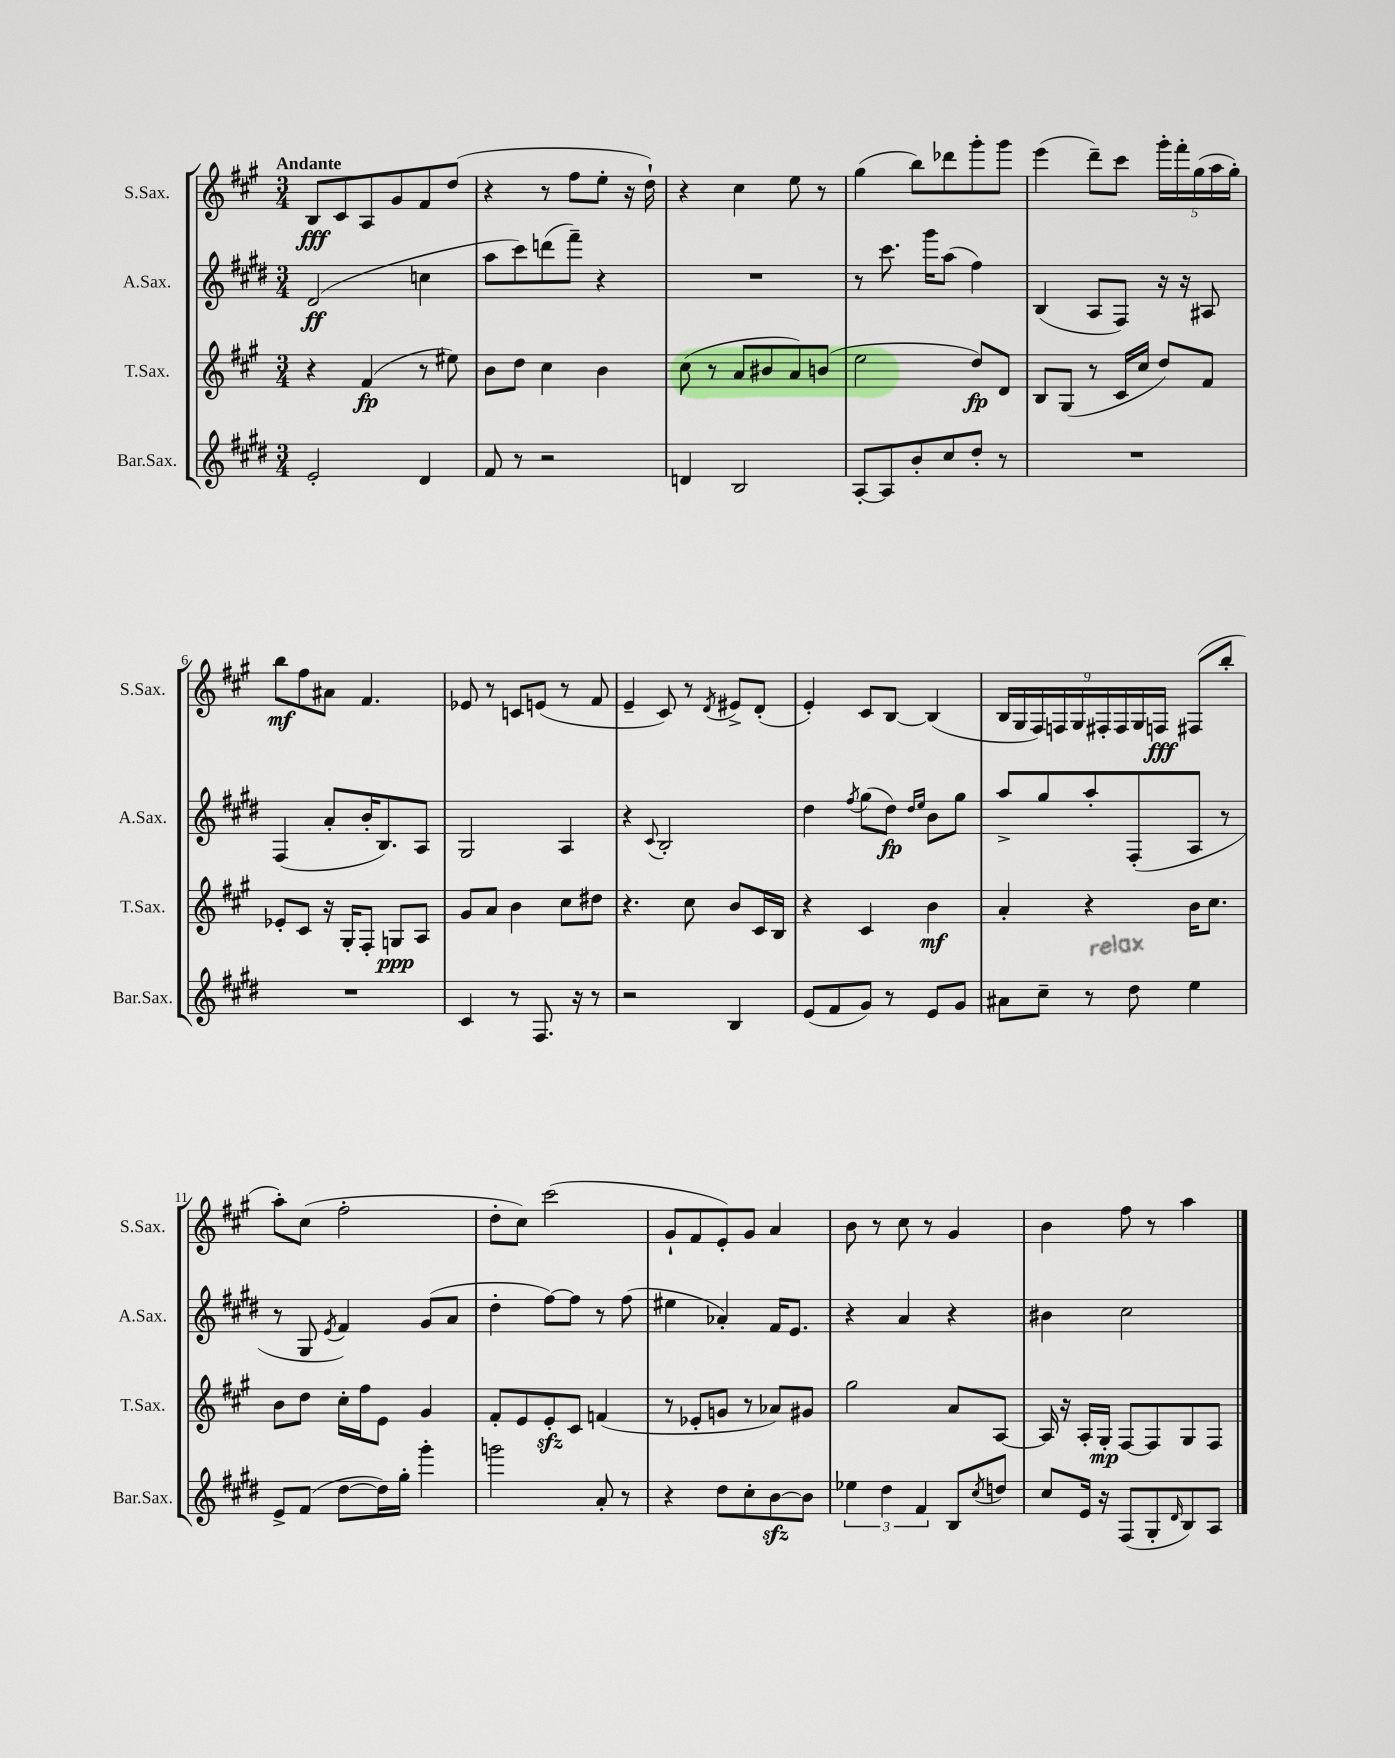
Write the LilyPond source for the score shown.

<<
\new StaffGroup <<
\new Staff = "s0" \with { instrumentName = "S.Sax." shortInstrumentName = "S.Sax." } {
    \clef treble \key a \major \numericTimeSignature \time 3/4 \tempo "Andante"
    b8\fff cis'8 a8 gis'8 fis'8 d''8( |
    r4 r8 fis''8 e''8-. r16 d''16-!) |
    r4 cis''4 e''8 r8 |
    gis''4( b''8) des'''8 gis'''8-. gis'''8 |
    e'''4( d'''8--) cis'''8 \tuplet 5/4 { gis'''16-. fis'''16-. gis''16( a''16 gis''16-.) } |
    b''8\mf fis''8 ais'8 fis'4. |
    ees'8 r8 c'8 e'8( r8 fis'8 |
    e'4-- cis'8) r8 \acciaccatura { d'8 } eis'8-> d'8-.( |
    e'4-.) cis'8 b8~ b4( |
    \tuplet 9/8 { b16 gis16 fis16) f16 gis16 fis16-. fis16 gis16 f16\fff } fis8( b''8-. |
    a''8-.) cis''8( fis''2-. |
    d''8-. cis''8) cis'''2( |
    gis'8-! fis'8 e'8-.) gis'8 a'4 |
    b'8 r8 cis''8 r8 gis'4 |
    b'4 fis''8 r8 a''4 \bar "|." |
}
\new Staff = "s1" \with { instrumentName = "A.Sax." shortInstrumentName = "A.Sax." } {
    \clef treble \key e \major \numericTimeSignature \time 3/4
    dis'2\ff( c''4 |
    a''8 cis'''8) d'''8( fis'''8--) r4 |
    R2. |
    r8 cis'''8. gis'''16 a''8( fis''4) |
    b4( a8 fis8) r16 r16 ais8 |
    fis4( a'8-. b'16-. b8.) a8 |
    gis2 a4 |
    r4 \appoggiatura { cis'8 } b2-. |
    dis''4 \acciaccatura { fis''8 } gis''8( dis''8\fp) \grace { dis''16 e''16 } b'8 gis''8 |
    a''8-> gis''8 a''8-. fis8-.( a8 r8 |
    r8 gis8 \acciaccatura { e'8 } fis'4) gis'8( a'8 |
    dis''4-. fis''8~) fis''8 r8 fis''8( |
    eis''4 aes'4-.) fis'16 e'8. |
    r4 a'4 r4 |
    bis'4 cis''2 \bar "|." |
}
\new Staff = "s2" \with { instrumentName = "T.Sax." shortInstrumentName = "T.Sax." } {
    \clef treble \key a \major \numericTimeSignature \time 3/4
    r4 fis'4\fp( r8 eis''8) |
    b'8 d''8 cis''4 b'4 |
    cis''8( r8 a'8 bis'8 a'8) b'8( |
    e''2 d''8\fp) d'8 |
    b8 gis8( r8 cis'16 cis''16 d''8) fis'8 |
    ees'8-. cis'8 r16 gis16-. fis8-. g8\ppp a8 |
    gis'8 a'8 b'4 cis''8 dis''8 |
    r4. cis''8 b'8 cis'16 b16 |
    r4 cis'4 b'4\mf |
    a'4-. r4 b'16 cis''8. |
    b'8 d''8 cis''16-. fis''16 e'8 gis'4 |
    fis'8-. e'8 e'8-.\sfz cis'8 f'4( |
    r8 ees'8-. g'8 r8 aes'8) gis'8 |
    gis''2 a'8 a8~ |
    a16 r16 a16-. gis16-.\mp fis8~ fis8 gis8 fis8 \bar "|." |
}
\new Staff = "s3" \with { instrumentName = "Bar.Sax." shortInstrumentName = "Bar.Sax." } {
    \clef treble \key e \major \numericTimeSignature \time 3/4
    e'2-. dis'4 |
    fis'8 r8 r2 |
    d'4 b2 |
    a8~-. a8 b'8-. cis''8 dis''8-. r8 |
    R2. |
    R2. |
    cis'4 r8 fis8. r16 r8 |
    r2 b4 |
    e'8( fis'8 gis'8) r8 e'8 gis'8 |
    ais'8 cis''8-- r8 dis''8 e''4 |
    e'8-> fis'8( dis''8~ dis''16) gis''16-. gis'''4-. |
    g'''2 a'8-. r8 |
    r4 dis''8 cis''8-. b'8~\sfz b'8 |
    \tuplet 3/2 { ees''4 dis''4 fis'4 } b8 \acciaccatura { cis''8 } d''8 |
    cis''8 e'16 r16 fis8( gis8-. \grace { dis'16 } b8) a8 \bar "|." |
}
>>
>>
